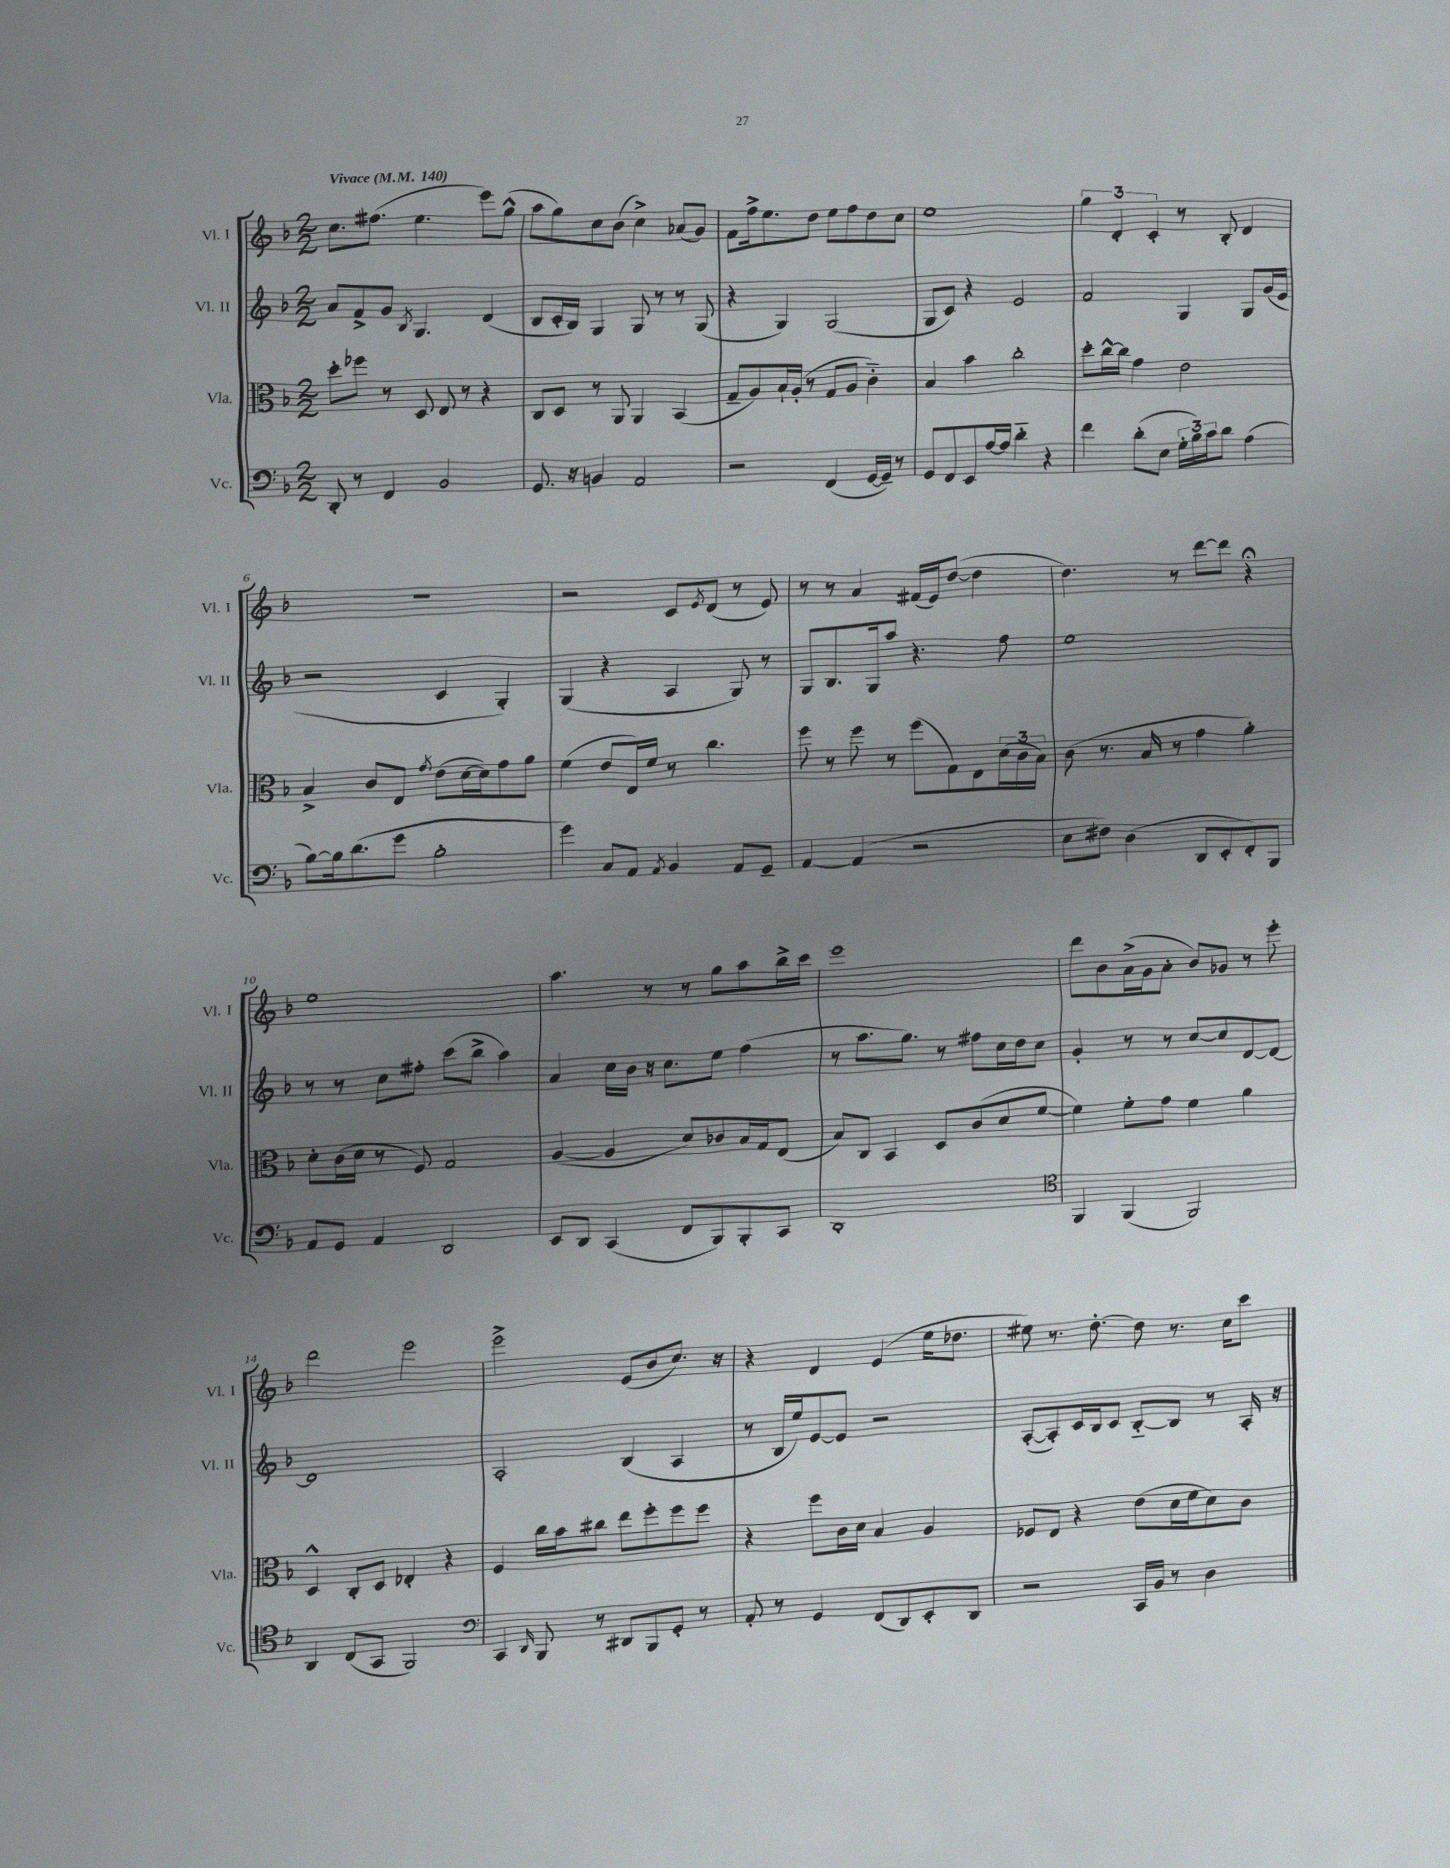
<<
\new StaffGroup <<
\new Staff = "s0" \with { instrumentName = "Vl. I" shortInstrumentName = "Vl. I" } {
    \clef treble \key f \major \numericTimeSignature \time 2/2 \tempo "Vivace" 4 = 140
    c''8. fis''8.( e''4. e'''8) g''8-^( |
    a''8 g''8) c''8 bes'8( c''4->) aes'8( g'8) |
    f'8 f''16-> e''8. d''8 e''8 f''8 d''8 c''8 |
    e''1 |
    \tuplet 3/2 { g''4 d'4-. c'4-. } r8 bes8-. d'4 |
    R1 |
    r2 c'8 \acciaccatura { e'8 } d'8( r8 e'8) |
    r8 r8 a'4 fis'16( e'16) d''8~( d''4 |
    d''4.) r8 d'''8~ d'''8 r4\fermata |
    e''1 |
    a''4. r8 r8 g''8 a''8 bes''16-> c'''16 |
    e'''1 |
    d'''8 bes'8 a'16->( g'16 a'8-. bes'8) ges'8 r8 e'''8-. |
    d'''2 e'''2 |
    e'''2-> e'8( bes'8 c''8.) r16 |
    r4 d'4 e'4( e''16 des''8. |
    eis''8) r8. d''8.~-. d''8 r8. c''16 c'''8 \bar "|." |
}
\new Staff = "s1" \with { instrumentName = "Vl. II" shortInstrumentName = "Vl. II" } {
    \clef treble \key f \major \numericTimeSignature \time 2/2
    a'8 f'8-> g'8 \acciaccatura { bes8 } g4. d'4( |
    bes8 c'16-. bes16) g4 g8 r8 r8 g8( |
    r4 g4) g2( |
    g8 c'8) r4 e'2 |
    f'2 g4 g8 g'16( e'16 |
    r2 c'4 g4-.) |
    g4( r4 a4 g8) r8 |
    g8 bes8. g16 a''8 r4. f''8 |
    e''1 |
    r8 r8 c''8 fis''8-. c'''8( bes''8-> a''4) |
    a'4 c''16 bes'16 r16 c''8. e''8 f''4( |
    r8 a''8. g''8.) r8 fis''8 c''16 d''16 c''8 |
    g'4-. r8 r8 c''8~ c''8 d'8~ d'8~ |
    d'1 |
    a2-. bes4( a4 |
    r8 bes16 e''16) e'8~ e'8 r2 |
    a8~-.( a8-.) c'16 bes16 c'8 bes8~-_ bes8 r8 a16-. r16 \bar "|." |
}
\new Staff = "s2" \with { instrumentName = "Vla." shortInstrumentName = "Vla." } {
    \clef alto \key f \major \numericTimeSignature \time 2/2
    d''8-. fes''8 r8 d8 e8 r8 r4 |
    c8 d8 r8 a,8 a,4 bes,4( |
    g8-- a8) bes16-! a16-.( r8 g8 a8 c'4-_) |
    bes4 bes'4 c''2-. |
    d''8-. c''16~-^ c''16 g'4 e'2 |
    bes4-> c'8 e8 \acciaccatura { g'8 } e'8( d'16~ d'16) g'8 a'8 |
    f'4( e'8 e16) f'16 r8 c''4. |
    f''8 r8 f''8 r8 f''8( g8) e8 \tuplet 3/2 { d'16( c'16 bes16) } |
    c'8( r8. bes16 r8 g'4 a'4-.) |
    d'8-. c'16( d'16 r8 f8) g2 |
    a4~( a4 d'8) ces'8 bes16 g16 e8( |
    bes8) c8 bes,4 d8 c'8( d'8 f'8~ |
    f'4) f'8-. g'8 f'4 a'4 |
    d4-^ c8-. d8 ees4-. r4 |
    f4 c''16 bes'16 cis''8 e''8 f''8-. f''8 f''8 |
    r4 f''8 c'16 d'16 bes4 a4 |
    fes8 e8 r4 e'8( d'16 f'16 d'8) c'8 \bar "|." |
}
\new Staff = "s3" \with { instrumentName = "Vc." shortInstrumentName = "Vc." } {
    \clef bass \key f \major \numericTimeSignature \time 2/2
    d,8-. r8 f,4 bes,2 |
    g,8. r16 b,4 a,2 |
    r2 f,4( g,16~ g,16--) r8 |
    g,8 f,8 e,8 a16~ a16 d'4-_ r4 |
    f'4 d'8-.( e8 \tuplet 3/2 { g16-. bes16) c'16 } d'8 a4( |
    bes8~) bes16 d'8.( g'8 bes2-. |
    g'4) c8 a,8 \acciaccatura { a,8 } bes,4 a,8 g,8-- |
    a,4~ a,4( r2 |
    e8 fis8) d4( d,8 e,8-. f,8-.) bes,,8 |
    a,8 g,8 a,4 d,2 |
    e,8 d,8 c,4( f,8 bes,,8) bes,,8-. c,8 |
    d,1-. |
    \clef tenor f,4 f,4( f,2) |
    a,4 c8( g,8 f,2) |
    \clef bass c,4 \grace { d,16 } bes,,8 r8 dis,8 bes,,8 g,8-. r8 |
    a,8-. r8 g,4 f,8( d,8) e,8-. d,8 |
    r2 c,16 bes,16 r8 d4 \bar "|." |
}
>>
>>
